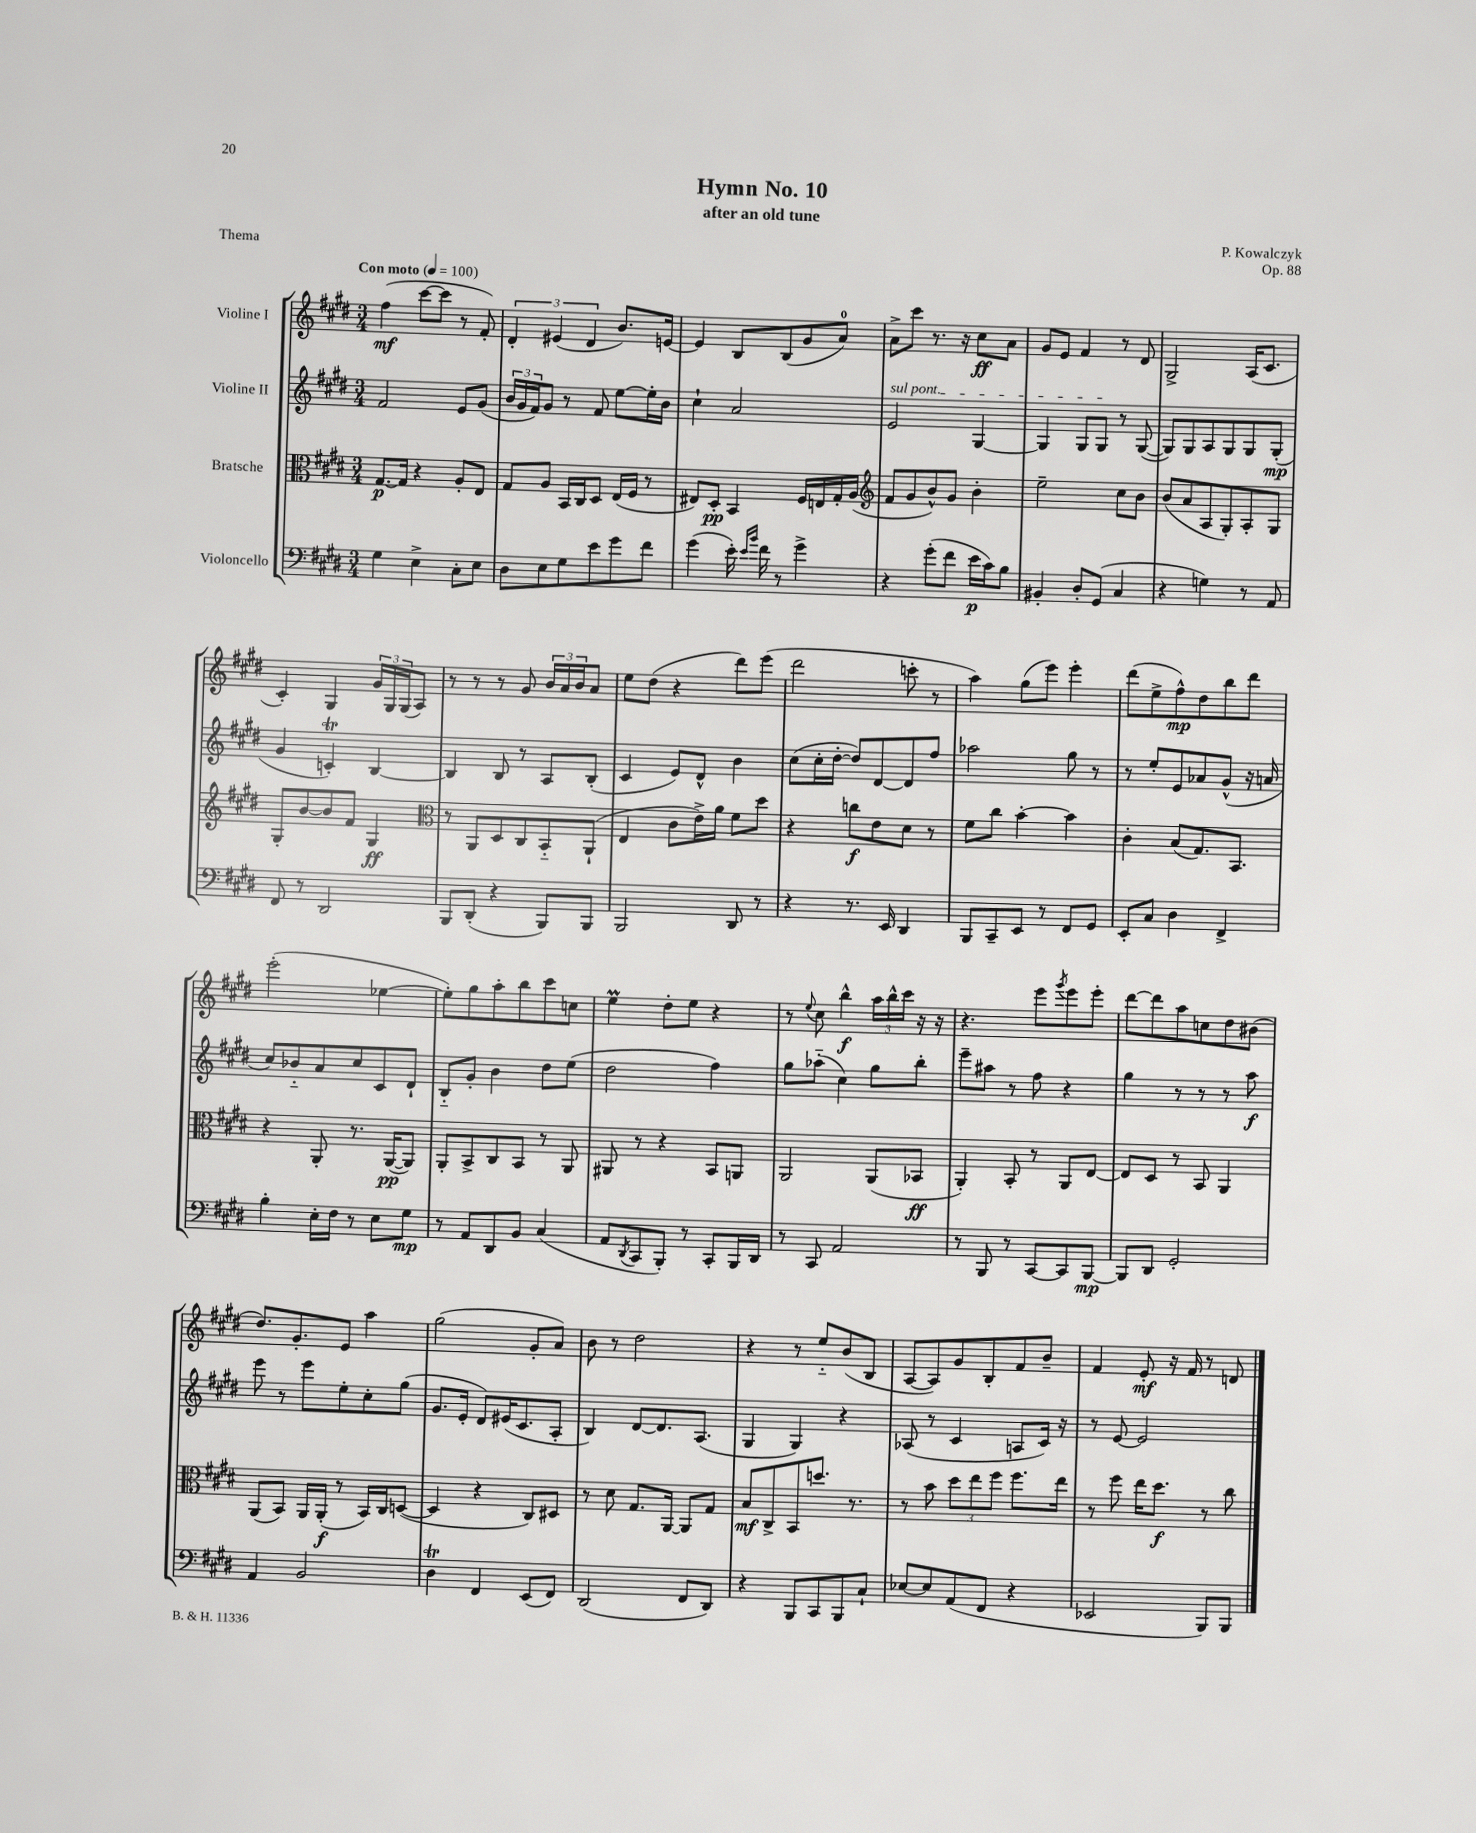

**kern	**kern	**kern	**kern
*staff4	*staff3	*staff2	*staff1
*clefF4	*clefC3	*clefG2	*clefG2
*k[f#c#g#d#]	*k[f#c#g#d#]	*k[f#c#g#d#]	*k[f#c#g#d#]
*M3/4	*M3/4	*M3/4	*M3/4
*MM100	*MM100	*MM100	*MM100
4G#	[8.G#	2f#	(4ff#
.	16G#]	.	.
4E^	4r	.	[8ccc#
.	.	.	8ccc#]
8C#'	8A'	8e	8r
8E	8E	(8g#	8f#')
=	=	=	=
8D#	8G#	24b	6d#'
.	.	24g#	.
.	.	24f#)	.
8E	8A	8g#	.
.	.	.	(6e#
8G#	16BB	8r	.
.	16C#	.	.
.	.	.	6d#
8e	8D#	8f#	.
8g#	(16E	[8ee	8.b)
.	16F#	.	.
8f#	8r	16ee']	.
.	.	16b	[16e
=	=	=	=
(4g#	8E#)	4cc#`	4e]
.	8D#'	.	.
16e')	4BB	2a	8B
16qqe	.	.	.
16qqb	.	.	.
16f#	.	.	.
8r	.	.	(8B
4g#^	16F#	.	8g#
.	16E	.	.
.	16G#'	.	8a)
.	(16A	.	.
=	=	=	=
*	*clefG2	*	*
4r	8f#	2e	8a^
.	8g#	.	8ccc#
(8g#'	8b^^)	.	8.r
8f#	8g#	.	.
.	.	.	16r
16e	4b'	[4G#	8cc#
16c#)	.	.	.
8B	.	.	8a
=	=	=	=
4BB#'	2ee~	4G#]	8g#
.	.	.	8e
8D#'	.	8G#	4f#
(8GG#	.	8G#	.
4C#	8cc#	8r	8r
.	8b	([8G#	8d#
=	=	=	=
4r	(8b	8G#])	2G#^
.	8a	8G#	.
4G)	8A	8A	.
.	8G#')	8G#	.
8r	8A'	8G#	(16A
.	.	.	8.c#
8AA	8G#	(8G#'	.
=	=	=	=
8FF#	8G#'	4g#	4c#')
8r	[8b	.	.
2DD#	8b]	4c')	4G#
.	8f#	.	.
.	4G#	[4B	24g#
.	.	.	24G#
.	.	.	(24G#
.	.	.	8A)
=	=	=	=
*	*clefC3	*	*
8BBB	8r	4B]	8r
(8DD#'	8AA	.	8r
4r	8D#	8B	8r
.	8C#	8r	8g#
8BBB)	8BB'~	8A	24b
.	.	.	24a
.	.	.	24b
8BBB	(8AA`	(8B'	8a
=	=	=	=
2BBB	4E	4c#	8ee
.	.	.	(8dd#
.	8c#	8e)	4r
.	16e^)	8d#^^	.
.	16a	.	.
8DD#	8f#	4b	8ddd#)
8r	8dd#	.	(8eee
=	=	=	=
4r	4r	(8cc#	2ddd#
.	.	16cc#'	.
.	.	[16dd#'	.
8.r	8cc	8dd#])	.
.	8e	[8d#	.
16EE	.	.	.
4DD#	8d#	8d#]	8ccc'
.	8r	8ff#	8r
=	=	=	=
8BBB	8f#	2aa-	4aa)
8CC#~	8cc#	.	.
8EE	[4b'	.	(8gg#
8r	.	.	8eee)
8FF#	4b]	8gg#	4eee'
8GG#	.	8r	.
=	=	=	=
8EE'	4c#'	8r	(8ddd#
8C#	.	8ee'	8ee^
4D#	(8B	8e	8ff#^^)
.	8.G#)	8a-	8dd#
4FF#^	.	(8g#^^	8bb
.	8.BB	.	.
.	.	16r	8ddd#
.	.	16a	.
=	=	=	=
4B'	4r	8cc#)	(2eee'
.	.	8b-'~	.
16E'	8AA'	8a	.
16F#	.	.	.
8r	8.r	8cc#	.
8E	.	8c#	[4ee-
.	([16AA	.	.
8G#	8AA])	8d#`	.
=	=	=	=
8r	8AA'	8B'~	8ee-'])
8AA	8BB^	8g#'	8gg#
8DD#	8C#	4b	8aa'
8BB	8BB	.	8bb
(4C#	8r	8dd#	8ccc#
.	8AA	(8ee	8cc
=	=	=	=
8AA	8AA#	2dd#	4ee
8qDD#	.	.	.
8CC#	8r	.	.
8BBB')	4r	.	8dd#'
8r	.	.	8ee
8CC#'	8BB	4ff#)	4r
16BBB	8AA	.	.
16DD#	.	.	.
=	=	=	=
8r	2AA	8gg#	8r
.	.	.	8qqee
8CC#	.	(8aa-'~	8cc#
2AA	.	4cc#)	4bb^^
.	(8AA	8gg#	24aa
.	.	.	24bb^^
.	.	.	24ccc#
.	8BB-	8bb'	16r
.	.	.	16r
=	=	=	=
8r	4AA')	8eee~	4.r
8BBB	.	8aa#	.
8r	8BB'	8r	.
[8CC#	8r	8ff#	8eee
.	.	.	8qggg#
8CC#]	8AA	4r	8eee
[8BBB	[8E	.	8eee'
=	=	=	=
8BBB]	8E]	4gg#	[8ddd#
8DD#	8D#	.	8ddd#]
2GG#'	8r	8r	8aa
.	8BB	8r	8cc
.	4AA	8r	8dd#
.	.	8aa	(8b#
=	=	=	=
4AA	(8AA	8eee	8.dd#)
.	8BB)	8r	.
.	.	.	8.g#'
2BB	16AA	8eee	.
.	(16AA'	.	.
.	8r	8ee'	8e
.	16BB)	8cc#'	4aa
.	16C#	.	.
.	([8D	(8gg#	.
=	=	=	=
4D#	4D]	8.g#	(2gg#
.	.	16e'	.
4FF#	4r	8d#)	.
.	.	(16e#	.
.	.	8.c#	.
(8EE	8C#)	.	8g#'
8FF#)	8D#	8A'	8a)
=	=	=	=
(2DD#	8r	4B)	8b
.	8d#	.	8r
.	8.G#	[8d#	2dd#
.	.	8.d#]	.
.	[16AA	.	.
8FF#	8AA]	.	.
.	.	(8.A	.
8DD#)	8G#	.	.
=	=	=	=
4r	8B	4G#	4r
.	8C#^	.	.
8BBB	8BB	4G#)	8r
8CC#	8.dd	.	8ee'~
8BBB	.	4r	(8b
.	8.r	.	.
8C#`	.	.	8B
=	=	=	=
[8E-	8r	(8A-	[8A
8E-]	8b	8r	8A])
(8AA	12dd#	4c#	8g#
.	12ee	.	.
8FF#	.	.	8B'
.	12ff#	.	.
4r	8.ff#	8A	8f#
.	.	16c#)	8b~
.	16ee	16r	.
=	=	=	=
2EE-	8r	8r	4f#
.	8ff#	[8e	.
.	16ee	2e]	8e'
.	8.dd#	.	.
.	.	.	16r
.	.	.	16f#
8BBB)	8r	.	8r
8BBB	8cc#	.	8d
==	==	==	==
*-	*-	*-	*-
